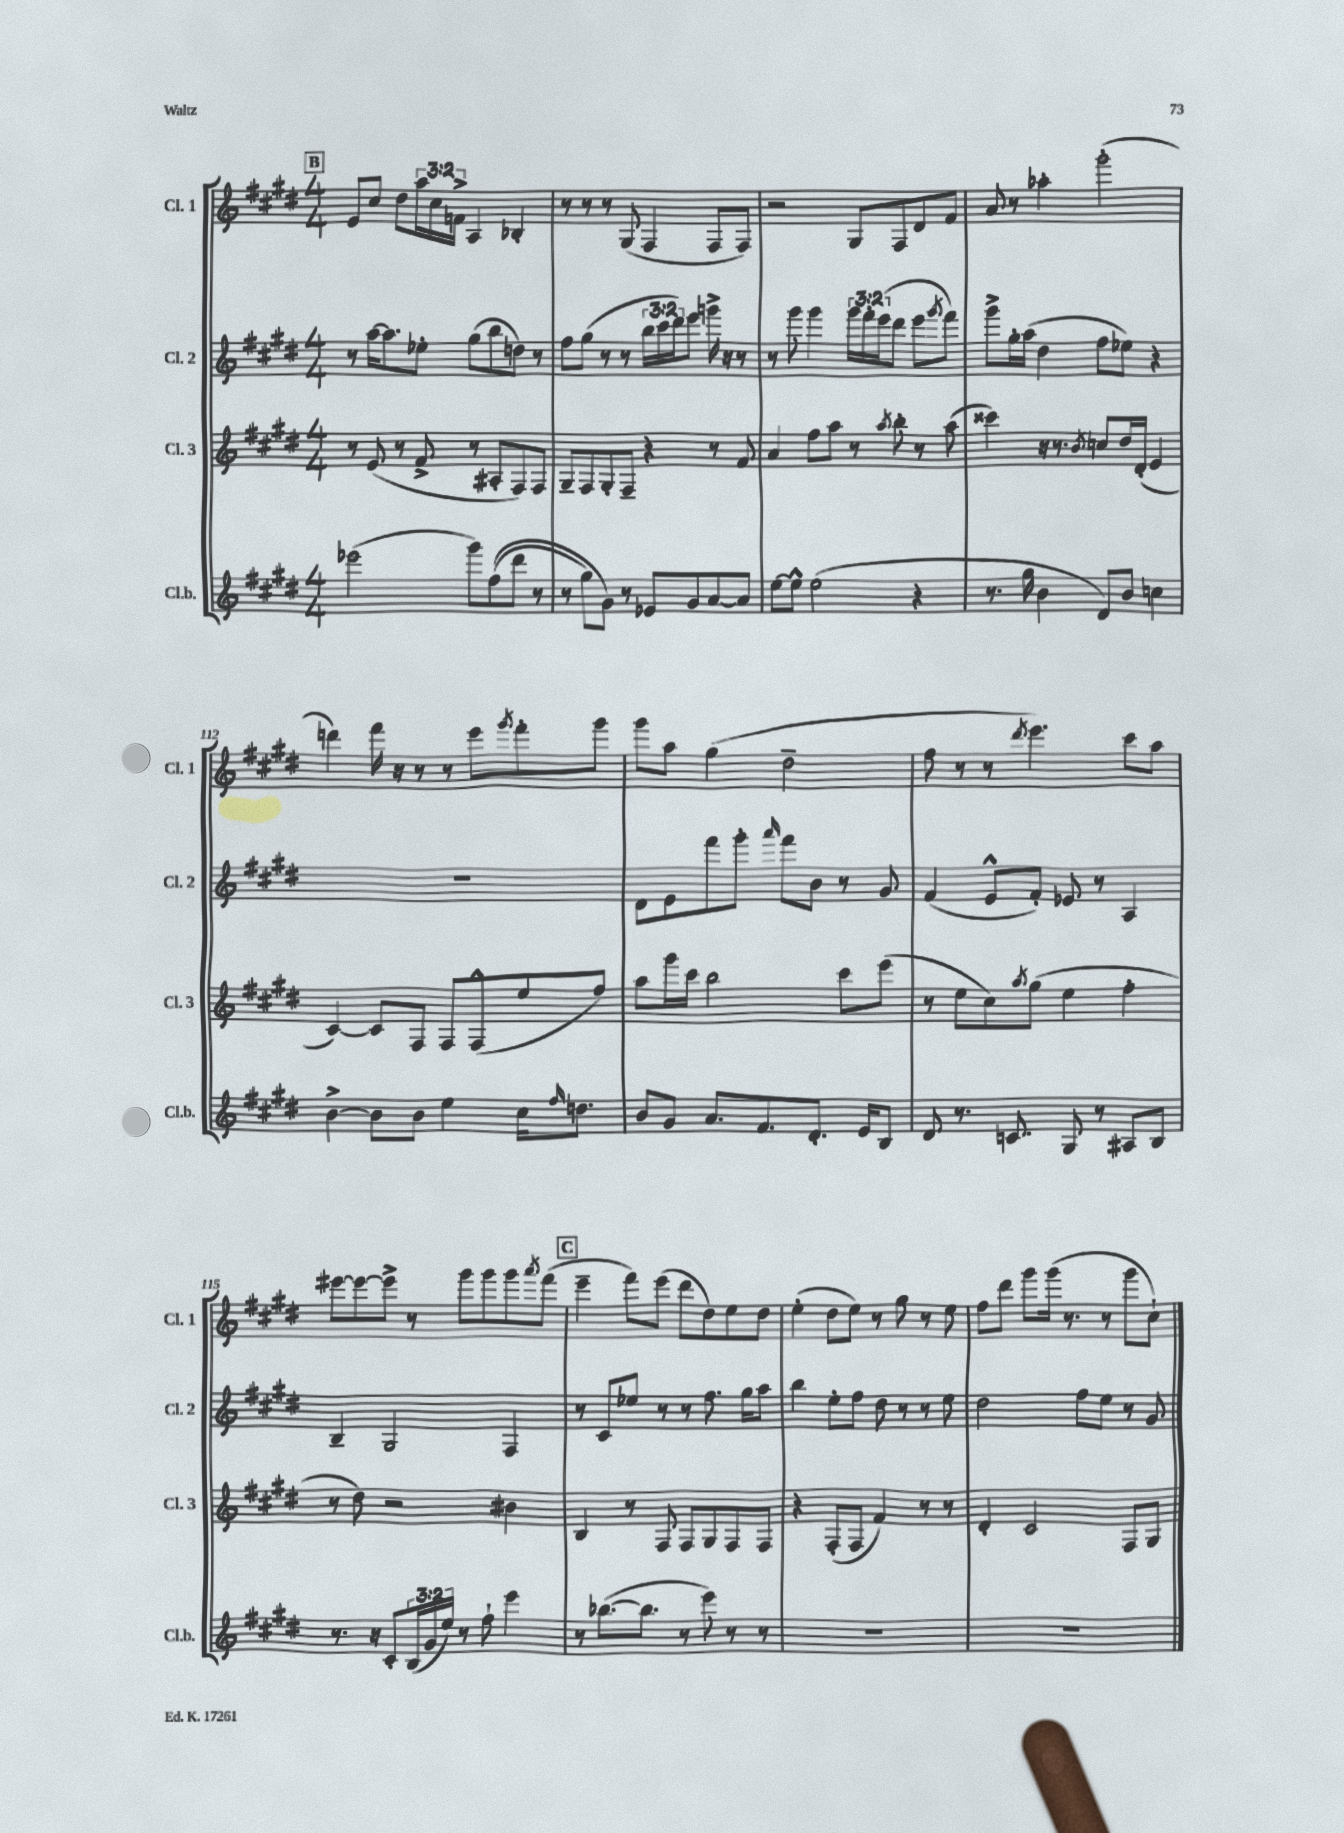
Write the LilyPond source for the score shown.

<<
\new StaffGroup <<
\new Staff = "s0" \with { instrumentName = "Cl. 1" shortInstrumentName = "Cl. 1" } {
    \clef treble \key e \major \numericTimeSignature \time 4/4 \override Staff.TupletNumber.text = #tuplet-number::calc-fraction-text
    \mark \markup { \box "B" } e'8 cis''8 dis''8 \tuplet 3/2 { a''16 cis''16 f'16-> } a4 bes4-. |
    r8 r8 r8 gis8( fis4 fis8 fis8) |
    r2 gis8 fis8 dis'8 fis'8 |
    a'8 r8 aes''4-. gis'''2-.( |
    d'''4) fis'''16 r16 r8 r8 e'''8 \acciaccatura { gis'''8 } fis'''8-. gis'''8 |
    gis'''8 a''8 gis''4( dis''2-- |
    fis''8 r8 r8 \acciaccatura { dis'''8 } e'''4.) cis'''8 a''8 |
    eis'''8~ eis'''8~ eis'''8-> r8 gis'''8 gis'''8 gis'''8 \acciaccatura { a'''8 } fis'''8( |
    \mark \markup { \box "C" } e'''4-- fis'''8) e'''8( dis'''8 dis''8) e''8 dis''8 |
    e''4-.( dis''8 e''8) r8 gis''8 r8 e''8 |
    fis''8 dis'''8 gis'''8 gis'''16( r8. r8 gis'''8 cis''8-!) \bar "|." |
}
\new Staff = "s1" \with { instrumentName = "Cl. 2" shortInstrumentName = "Cl. 2" } {
    \clef treble \key e \major \numericTimeSignature \time 4/4 \override Staff.TupletNumber.text = #tuplet-number::calc-fraction-text
    \mark \markup { \box "B" } r8 a''16~ a''8. ees''8-. gis''8( b''8 d''8) r8 |
    fis''8 gis''8( r8 r8 \tuplet 3/2 { b''16 cis'''16 dis'''16) } e'''8 g'''16-> r16 r8 |
    r8 gis'''8 gis'''4 \tuplet 3/2 { gis'''16 fis'''16-. e'''16( } dis'''8 e'''8 \acciaccatura { gis'''8 } fis'''8) |
    gis'''8-> gis''16-. a''16( dis''4 fis''8 ees''8) r4 |
    R1 |
    dis'8 e'8 fis'''8 gis'''8-. \grace { a'''16 } fis'''8 b'8 r8 gis'8 |
    fis'4( e'8-^ fis'8-.) ees'8 r8 a4 |
    b4-- gis2 fis4 |
    \mark \markup { \box "C" } r8 cis'8 ees''8 r8 r8 fis''8. gis''16 a''8 |
    b''4 e''8-. fis''8 dis''8 r8 r8 e''8 |
    dis''2 fis''8 e''8 r8 gis'8 \bar "|." |
}
\new Staff = "s2" \with { instrumentName = "Cl. 3" shortInstrumentName = "Cl. 3" } {
    \clef treble \key e \major \numericTimeSignature \time 4/4
    \mark \markup { \box "B" } r8 e'8( r8 fis'8-> r8 ais8-. fis8) fis8 |
    gis8-- fis8 gis8-. fis8-- r4 r8 fis'8 |
    a'4 fis''8 a''8 r8 \acciaccatura { a''8 } b''8-. r8 a''8( |
    cisis'''4) r16 r8. \acciaccatura { b'8 } c''8 dis''16 dis'16-.( e'4 |
    cis'4~) cis'8 fis8 fis8 fis8-^( e''8 fis''8) |
    a''8 gis'''16 cis'''16 b''2 cis'''8 e'''8( |
    r8 e''8 cis''8) \acciaccatura { a''8 } gis''8( e''4 fis''4-. |
    r8 dis''8) r2 bis'4 |
    \mark \markup { \box "C" } b4 r8 fis8 fis8 gis8 fis8 fis8 |
    r4 fis8-.( fis8 fis'4) r8 r8 |
    dis'4-. cis'2 fis8 gis8 \bar "|." |
}
\new Staff = "s3" \with { instrumentName = "Cl.b." shortInstrumentName = "Cl.b." } {
    \clef treble \key e \major \numericTimeSignature \time 4/4 \override Staff.TupletNumber.text = #tuplet-number::calc-fraction-text
    \mark \markup { \box "B" } ees'''2( gis'''8) fis''8(\( dis'''8 r8 |
    r8 gis''8) gis'8\) r8 ees'8 gis'8 a'8~ a'8 |
    e''8~ e''8-^ e''2( r4 |
    r8. gis''16 b'4 dis'8) b'8 c''4 |
    b'4~-> b'8 b'8 e''4 cis''16 \grace { fis''16 } d''8. |
    b'8 gis'8 a'8. fis'8. dis'8.-. e'16 b8 |
    dis'8 r8. c'8. gis8 r8 ais8 b8 |
    r8. r16 cis'8-. \tuplet 3/2 { b16( gis'16 e''16) } r8 fis''8-! e'''4 |
    \mark \markup { \box "C" } r8 bes''8.~( bes''8. r8 e'''8) r8 r8 |
    R1 |
    R1 \bar "|." |
}
>>
>>
\layout { \context { \Score currentBarNumber = #108 } }
